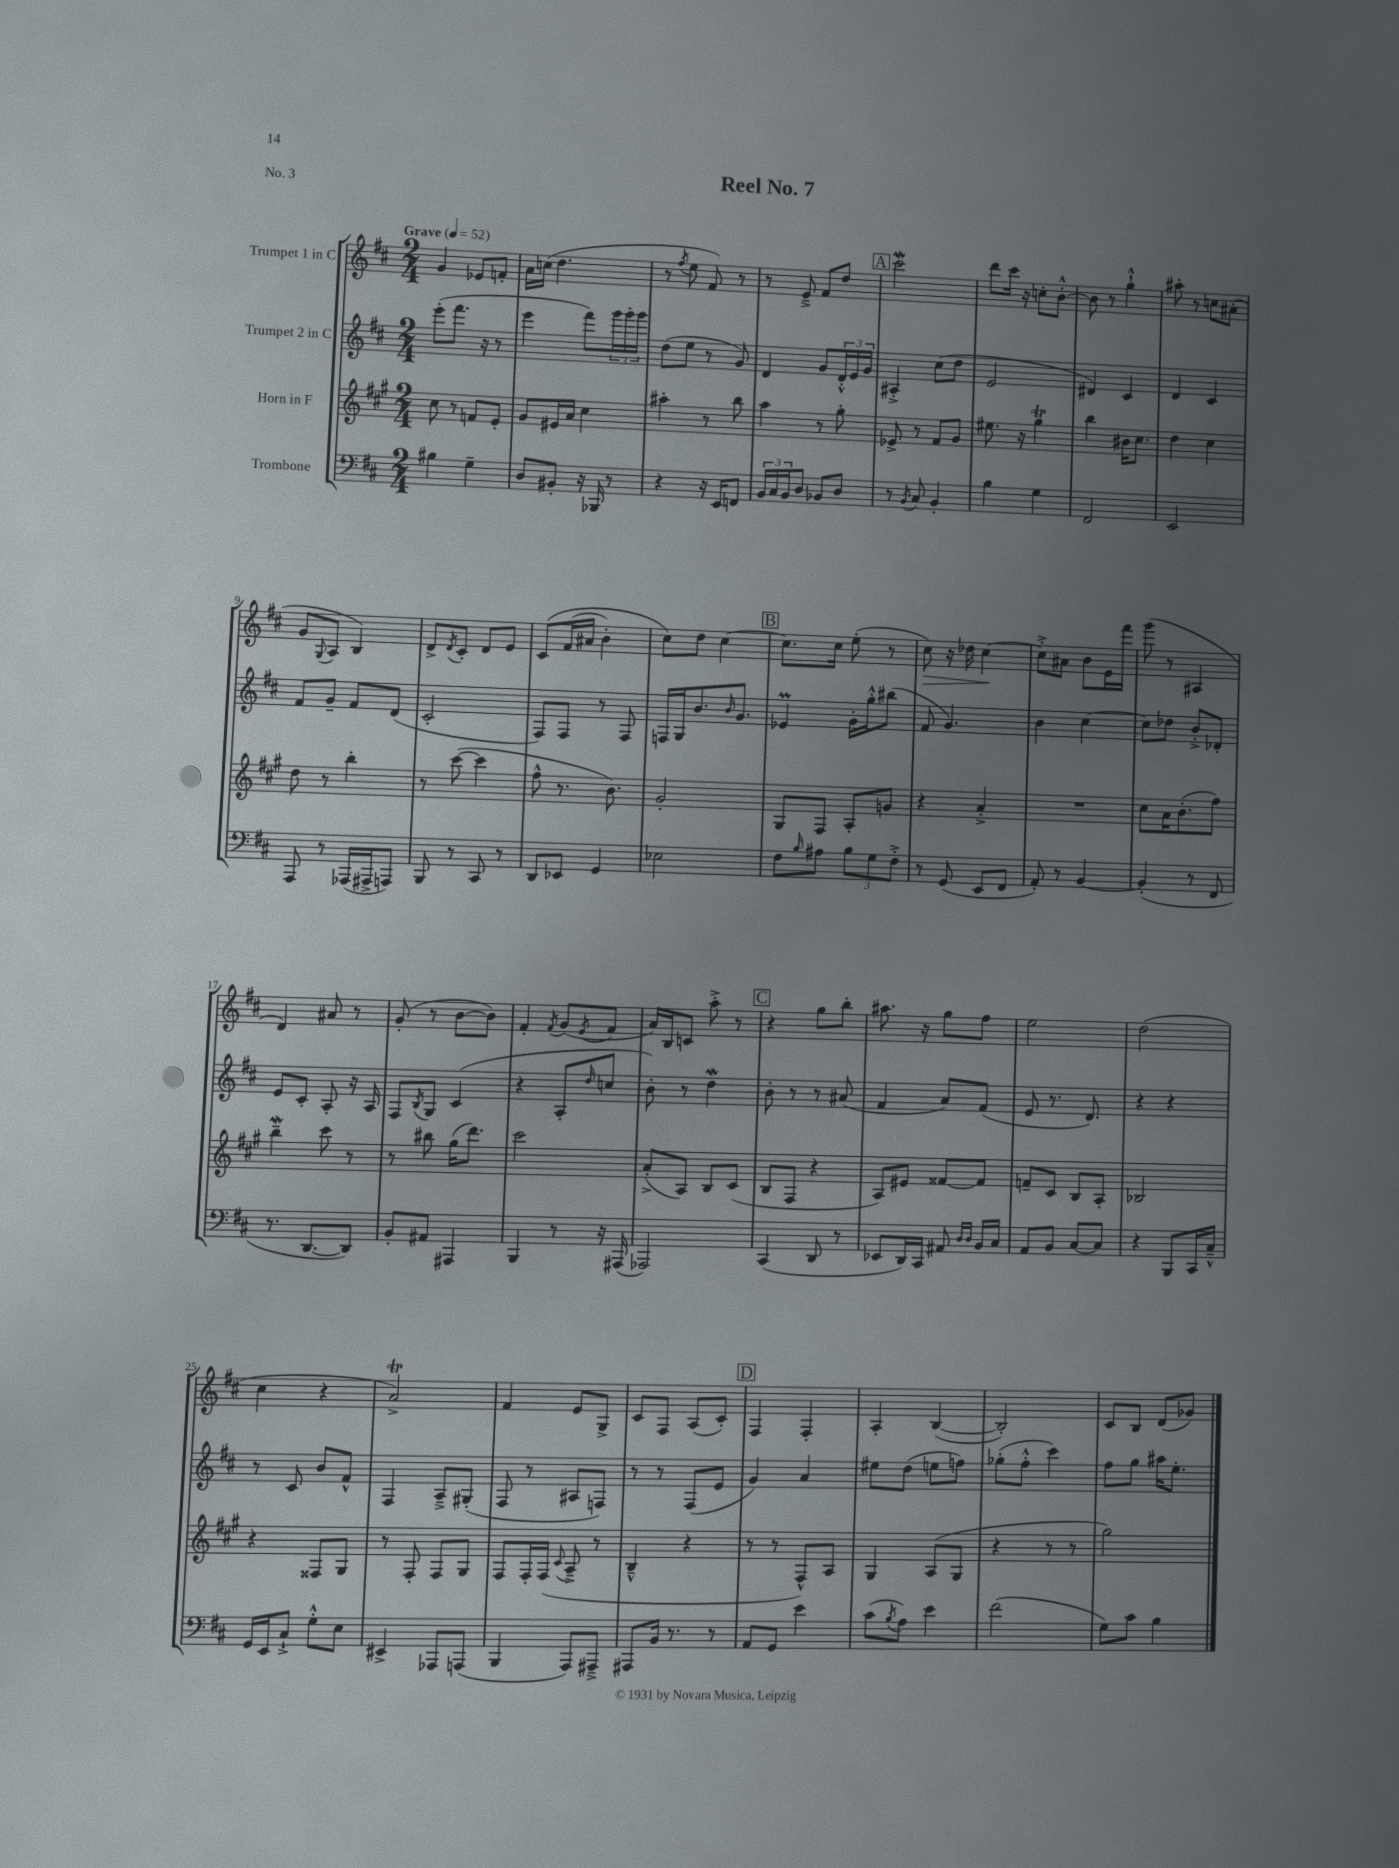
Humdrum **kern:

**kern	**kern	**kern	**kern
*staff4	*staff3	*staff2	*staff1
*clefF4	*clefG2	*clefG2	*clefG2
*k[f#c#]	*k[f#c#g#]	*k[f#c#]	*k[f#c#]
*M2/4	*M2/4	*M2/4	*M2/4
*MM52	*MM52	*MM52	*MM52
4B#	8cc#	(8eee'	4g
.	8r	8.fff#	.
4G~	8f	.	8e-
.	.	16r	.
.	8e'	8r	8f'
=	=	=	=
8D	8g#	4eee	16a
.	.	.	(16cc
8BB#'	16e#	.	4.dd
.	16a	.	.
16r	4cc#	8fff#)	.
16BBB-	.	.	.
8r	.	24ggg	.
.	.	24ggg'	.
.	.	24ggg	.
=	=	=	=
4r	4aa#'	(8dd	8r
.	.	.	8qff#
.	.	8ee	8ee
16r	8r	8r	8f#)
16EE	.	.	.
8FF	8bb	8g)	8r
=	=	=	=
24BB	4aa	4d	8r
24C#	.	.	.
24BB	.	.	.
8D	.	.	8e~^
8BB-	8r	8g	8f#
8D	8gg#'	24d'^^	8dd
.	.	24e	.
.	.	24g	.
=	=	=	=
8r	8e-^	4A#'^	2ccc#
8qBB	.	.	.
8C#	8r	.	.
4BB'	8f#	(8cc#	.
.	8g#	8dd	.
=	=	=	=
4B	8.ee#	2e	8ddd
.	.	.	16ccc#
.	16r	.	16r
4G	4gg#	.	8cc'
.	.	.	[8b'^^
=	=	=	=
2FF#	4bb	4d#)	8b]
.	.	.	8r
.	16b#	4c#	4gg`^^
.	8.cc#	.	.
=	=	=	=
2EE	4dd	4d	8aa#'
.	.	.	8r
.	4cc#	4c#	8cc
.	.	.	(8a#'
=	=	=	=
8AAA	8dd	8f#	8g
.	.	.	8qqG
8r	8r	8g~	8A
(16AAA-	4bb'	8f#	4B)
16AAA#^	.	.	.
8AAA)	.	(8d	.
=	=	=	=
8BBB	8r	2c#'	8d^
.	.	.	8qd
8r	([8ccc#	.	8c#'
8CC#	4ccc#]	.	8d
8r	.	.	8e
=	=	=	=
8DD	8ff#^^	8F#)	&(8c#
8EE-	8.r	8F#	(16f#
.	.	.	16a#
4GG	.	8r	4b')
.	8.b)	.	.
.	.	8F#	.
=	=	=	=
2E-	2g#'	16F	8cc#&)
.	.	16G	.
.	.	8.b	8dd
.	.	.	[4cc#
.	.	16qqb	.
.	.	8.g	.
=	=	=	=
8F#	8G#	4e-	8.cc#]
16qqB	.	.	.
8A#	8F#	.	.
.	.	.	16cc#
12B	8A'	16g'	(8ee'
.	.	16gg'^^	.
12G	.	.	.
.	8g	(8bb#	8r
12F#'^	.	.	.
=	=	=	=
8r	4r	8f#	8cc#)
(8GG	.	4.g)	16r
.	.	.	16dd-
8EE	4a'^	.	[4cc#
8FF#	.	.	.
=	=	=	=
8AA')	2r	4b	8cc#'^]
8r	.	.	8a#
[4BB	.	[4cc#	8b
.	.	.	16e
.	.	.	16fff#
=	=	=	=
(4BB']	8cc#	8cc#]	(8ggg
.	16a	8dd-	8r
.	(8.b'	.	.
8r	.	8b'^	4A#
8FF#	8ff#)	8d-'	.
=	=	=	=
8.r	4bb~	8e	4d)
.	.	8c#'	.
[8.DD	.	.	.
.	8ccc#	8A'	8a#
8DD])	8r	16r	8r
.	.	16A	.
=	=	=	=
8BB'	8r	8F#	(8g'
.	.	8qB	.
8AA#	8bb#	8G	8r
4AAA#	(16gg#	(4c#	[8b
.	8.ddd)	.	.
.	.	.	8b])
=	=	=	=
4BBB	2ccc#	4r	4f#'
.	.	.	8qf#
8r	.	8A'	(8g
.	.	16qqdd	8qe
16r	.	8cc	8f#
(16AAA#	.	.	.
=	=	=	=
2AAA-)	(8a'^	8b')	16a)
.	.	.	16B
.	8A)	8r	8c
.	8B	4dd	8aa'^
.	(8c#	.	8r
=	=	=	=
(4CC#	8B	8b'	4r
.	8F#	8r	.
8DD	4r	8r	8gg
8r	.	(8a#	8bb'
=	=	=	=
8EE-	8A)	4f#	8.aa#
16DD)	8e#	.	.
16CC#	.	.	16r
8AA#	[8f##	8a)	8gg
16qqD	.	.	.
16qqD	.	.	.
16BB	8f##]	(8f#	8ff#
16C#	.	.	.
=	=	=	=
8AA	8f~	8e	2ee
8BB	8c#	8.r	.
[8C#	8B	.	.
.	.	8.d)	.
8C#]	8A'	.	.
=	=	=	=
4r	2B-	4r	(2dd
8BBB	.	4r	.
16CC#	.	.	.
16C#~^^	.	.	.
=	=	=	=
16GG	4r	8r	4cc#
16EE	.	.	.
8C#`^	.	8c#	.
8G'^^	8F##	8b	4r
8E	8G#	8f#^^	.
=	=	=	=
4EE#^	8r	4F#	2a^)
.	8F#'	.	.
8AAA-	8F#	8A~^	.
(8AAA	8G#	(8G#'	.
=	=	=	=
4BBB	8F#	8F#	4f#
.	16F#'	8r	.
.	(16F#	.	.
.	8qqc#	.	.
8AAA)	8A~^	8A#	8e
8AAA#~^	8r	8F)	8G^
=	=	=	=
8AAA#	4B~^^	8r	8c#
16BB	.	8r	8F#
8.r	.	.	.
.	4r	(8F#	(8A
8r	.	8e	8c#')
=	=	=	=
8AA	8r	4g)	4F#
8GG	8r	.	.
4e	8F#^^)	4a	4F#'
.	8A	.	.
=	=	=	=
(8c#	4G#	8ee#	4A'
8qB	.	.	.
8A)	.	(8dd	.
4e	(8A	8ee	([4B
.	8G#	8ff)	.
=	=	=	=
(2f#	4r	(8gg-'	2B'])
.	.	8ff#'^^	.
.	8r	4ccc#)	.
.	8r	.	.
=	=	=	=
8G)	2gg#)	8ff#	8c#
8c#	.	8gg	8B
4B	.	16aa#	(8d
.	.	8.ee'	.
.	.	.	8g-)
==	==	==	==
*-	*-	*-	*-
